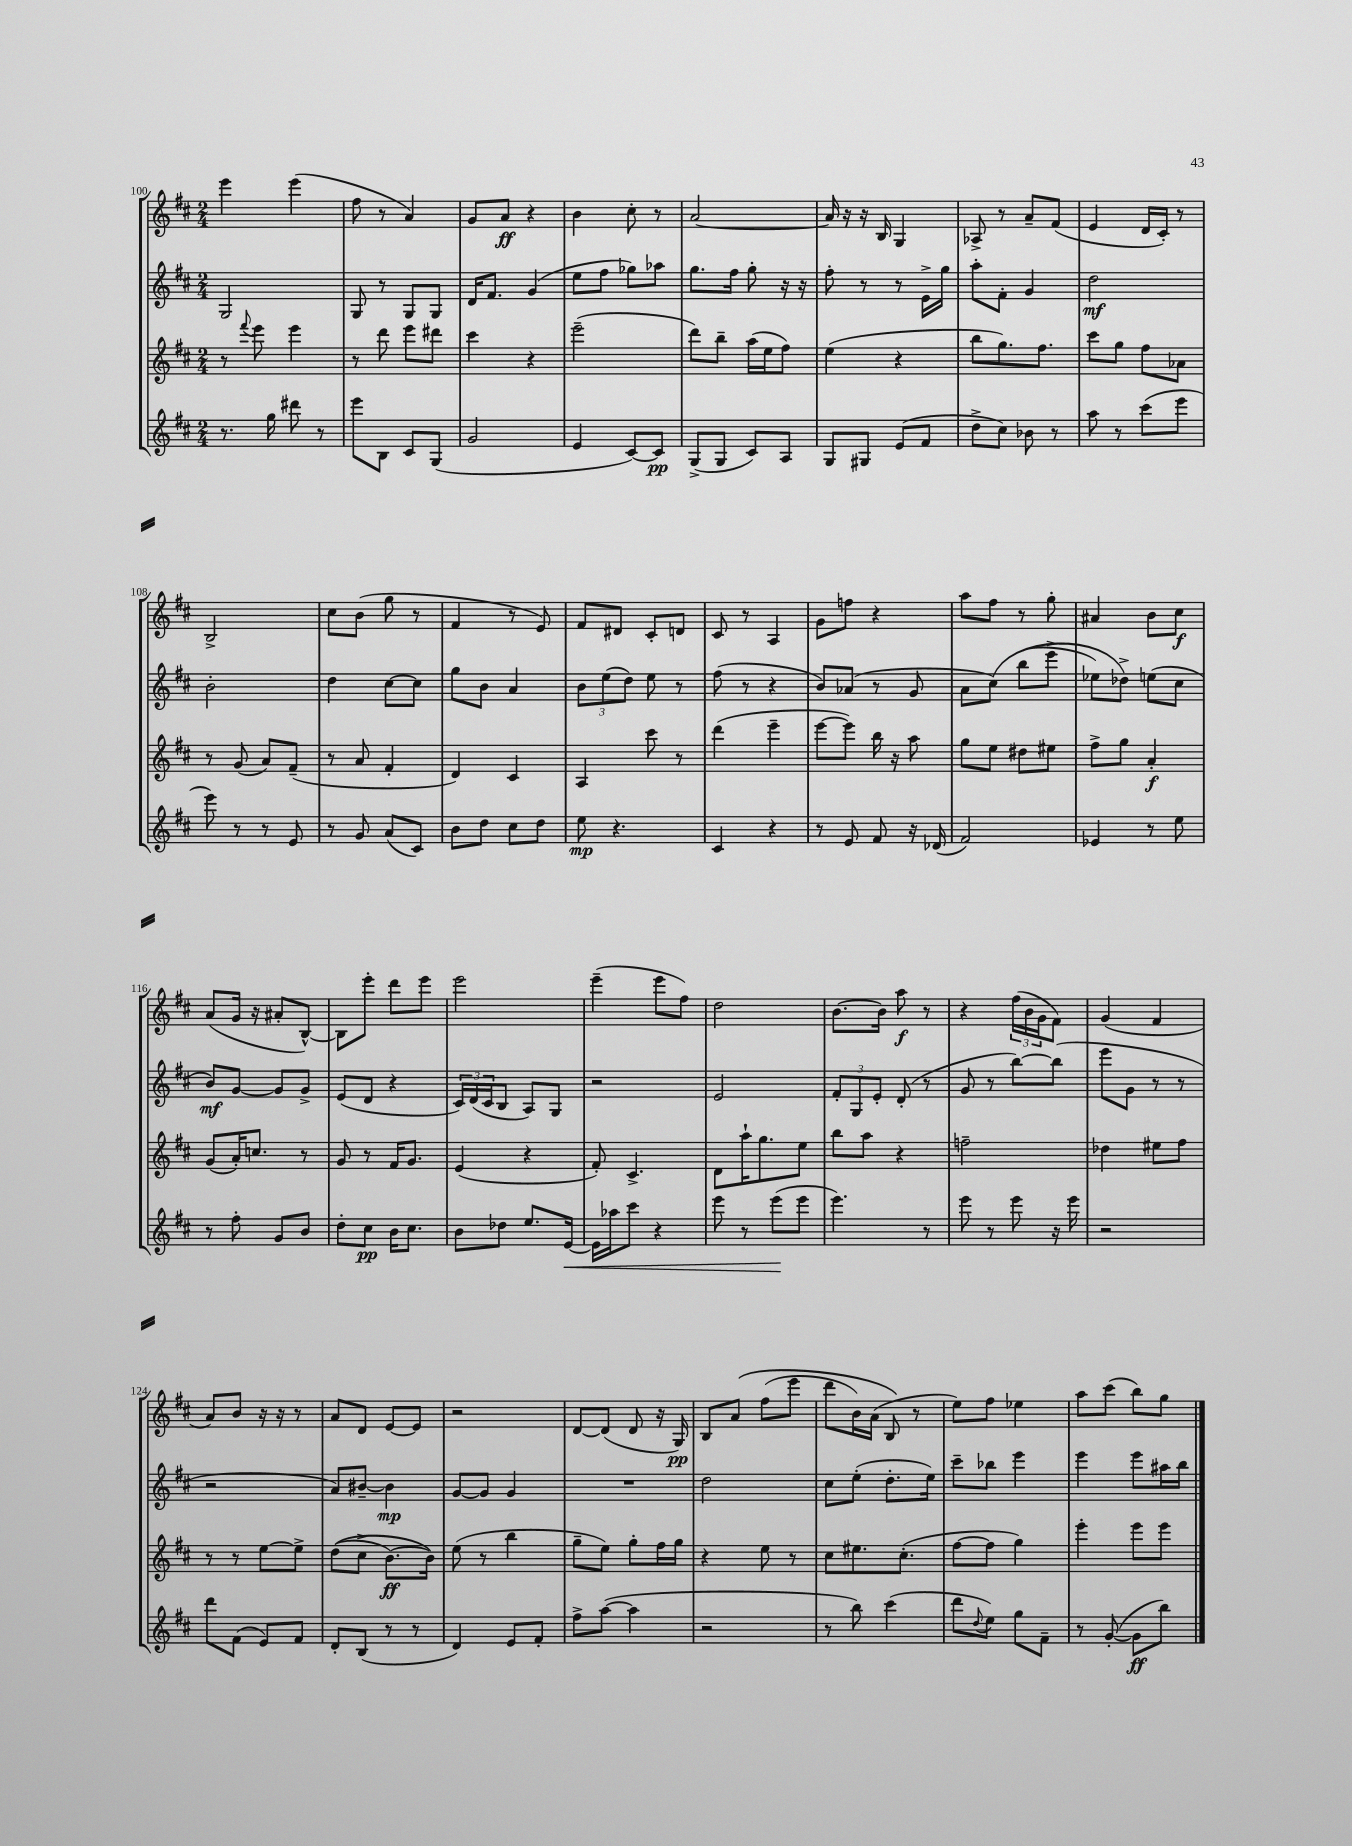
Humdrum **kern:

**kern	**kern	**kern	**kern
*staff4	*staff3	*staff2	*staff1
*clefG2	*clefG2	*clefG2	*clefG2
*k[f#c#]	*k[f#c#]	*k[f#c#]	*k[f#c#]
*M2/4	*M2/4	*M2/4	*M2/4
8.r	8r	2G	4eee
.	8qqfff#	.	.
.	8eee	.	.
16gg	.	.	.
8ddd#	4eee	.	(4eee
8r	.	.	.
=	=	=	=
8eee	8r	8G	8ff#
8B	8ddd	8r	8r
8c#	8eee	8G	4a)
(8G	8ddd#	8G	.
=	=	=	=
2g	4ccc#	16d	8g
.	.	8.f#	.
.	.	.	8a
.	4r	(4g	4r
=	=	=	=
4e	(2eee~	8ee	4b
.	.	8ff#	.
[8c#)	.	8gg-)	8cc#'
8c#]	.	8aa-	8r
=	=	=	=
(8G^	8ddd)	8.gg	[2a
8G	8bb~	.	.
.	.	16ff#	.
8c#)	(16aa	8gg'	.
.	16ee	.	.
8A	8ff#)	16r	.
.	.	16r	.
=	=	=	=
8G	(4ee	8ff#'	16a]
.	.	.	16r
8G#	.	8r	16r
.	.	.	16B
(8e	4r	8r	4G
8f#	.	16e^	.
.	.	16gg	.
=	=	=	=
8dd^	8bb	8aa'	8A-^
8cc#)	8.gg)	8f#'	8r
8b-	.	4g	8a~
.	8.ff#	.	.
8r	.	.	(8f#
=	=	=	=
8aa	8ccc#	2dd	4e
8r	8gg	.	.
(8ccc#	8ff#	.	16d
.	.	.	16c#')
8eee	8a-	.	8r
=	=	=	=
8eee)	8r	2b'	2B^
8r	(8g	.	.
8r	8a)	.	.
8e	(8f#~	.	.
=	=	=	=
8r	8r	4dd	8cc#
8g	8a	.	(8b
(8a	4f#'	[8cc#	8gg
8c#)	.	8cc#]	8r
=	=	=	=
8b	4d)	8gg	4f#
8dd	.	8b	.
8cc#	4c#	4a	8r
8dd	.	.	8e)
=	=	=	=
8ee	4A	12b	8f#
.	.	(12ee	.
4.r	.	.	8d#
.	.	12dd)	.
.	8ccc#	8ee	8c#'
.	8r	8r	8d
=	=	=	=
4c#	(4ddd	(8ff#	8c#
.	.	8r	8r
4r	4eee~	4r	4A
=	=	=	=
8r	[8eee	8b)	8g
8e	8eee])	(8a-	8ff
8f#	16bb	8r	4r
.	16r	.	.
16r	8aa	8g	.
(16d-	.	.	.
=	=	=	=
2f#)	8gg	8a	8aa
.	8ee	&(8cc#)	8ff#
.	8dd#	(8bb	8r
.	8ee#	8eee^	8gg'
=	=	=	=
4e-	8ff#^	8ee-)	4a#
.	8gg	8dd-^&)	.
8r	4a'	(8ee	8b
8ee	.	8cc#	8cc#
=	=	=	=
8r	(8g	8b)	(8a
8ff#'	16a')	[8g	16g
.	8.cc	.	16r
8g	.	8g]	8a#'
8b	8r	8g^	[8B^^)
=	=	=	=
8dd'	8g	(8e	8B]
8cc#	8r	8d	8eee'
16b	16f#	4r	8ddd
8.cc#	8.g	.	.
.	.	.	8eee
=	=	=	=
8b	(4e	24c#)	2eee
.	.	(24d	.
.	.	24c#	.
8dd-	.	8B	.
8.ee	4r	8A)	.
.	.	8G	.
[16e	.	.	.
=	=	=	=
16e]	8f#')	2r	(4eee~
16aa-	.	.	.
8ccc#	4.c#^	.	.
4r	.	.	8eee
.	.	.	8ff#)
=	=	=	=
8eee	8d	2e	2dd
8r	16aa`	.	.
.	8.gg	.	.
(8eee	.	.	.
8eee	8ee	.	.
=	=	=	=
4.eee)	8bb	12f#'	[8.b
.	.	12G	.
.	8aa	.	.
.	.	12e'	.
.	.	.	16b]
.	4r	(8d'	8aa
8r	.	8r	8r
=	=	=	=
8eee	2ff~	8g	4r
8r	.	8r	.
8eee	.	[8bb)	(24ff#
.	.	.	24b
.	.	.	24g
16r	.	(8bb]	8f#)
16eee	.	.	.
=	=	=	=
2r	4dd-	8eee	(4g
.	.	8g	.
.	8ee#	8r	4f#
.	8ff#	8r	.
=	=	=	=
8ddd	8r	2r	8a)
(8f#	8r	.	8b
8e)	[8ee	.	16r
.	.	.	16r
8f#	8ee^]	.	8r
=	=	=	=
8d'	&((8dd	8a)	8a
(8B	8cc#^	[8b#~	8d
8r	[8.b)	4b#]	[8e
8r	.	.	8e]
.	16b]&)	.	.
=	=	=	=
4d)	(8ee	[8g	2r
.	8r	8g]	.
8e	4bb	4g	.
8f#'	.	.	.
=	=	=	=
8ff#^	8gg~	2r	[8d
([8aa	8ee)	.	(8d]
4aa]	8gg'	.	8d
.	16ff#	.	16r
.	16gg	.	16G)
=	=	=	=
2r	4r	2dd	8B
.	.	.	&(8a
.	8ee	.	(8ff#
.	8r	.	8eee
=	=	=	=
8r	8cc#	8cc#	8ddd
8bb)	8.ee#	(8ee'	16b)
.	.	.	(16a
(4ccc#	.	8.dd'	8B&)
.	(8.cc#'	.	.
.	.	.	8r
.	.	16ee)	.
=	=	=	=
8ddd	[8ff#	8ccc#~	8ee)
8qqdd	.	.	.
8ee)	8ff#]	8bb-	8ff#
8gg	4gg)	4eee	4ee-
8f#~	.	.	.
=	=	=	=
8r	4eee'	4eee	8aa
([8g'	.	.	(8ccc#
8g]	8eee	8eee	8bb)
8bb)	8eee	16aa#	8gg
.	.	16bb	.
==	==	==	==
*-	*-	*-	*-
